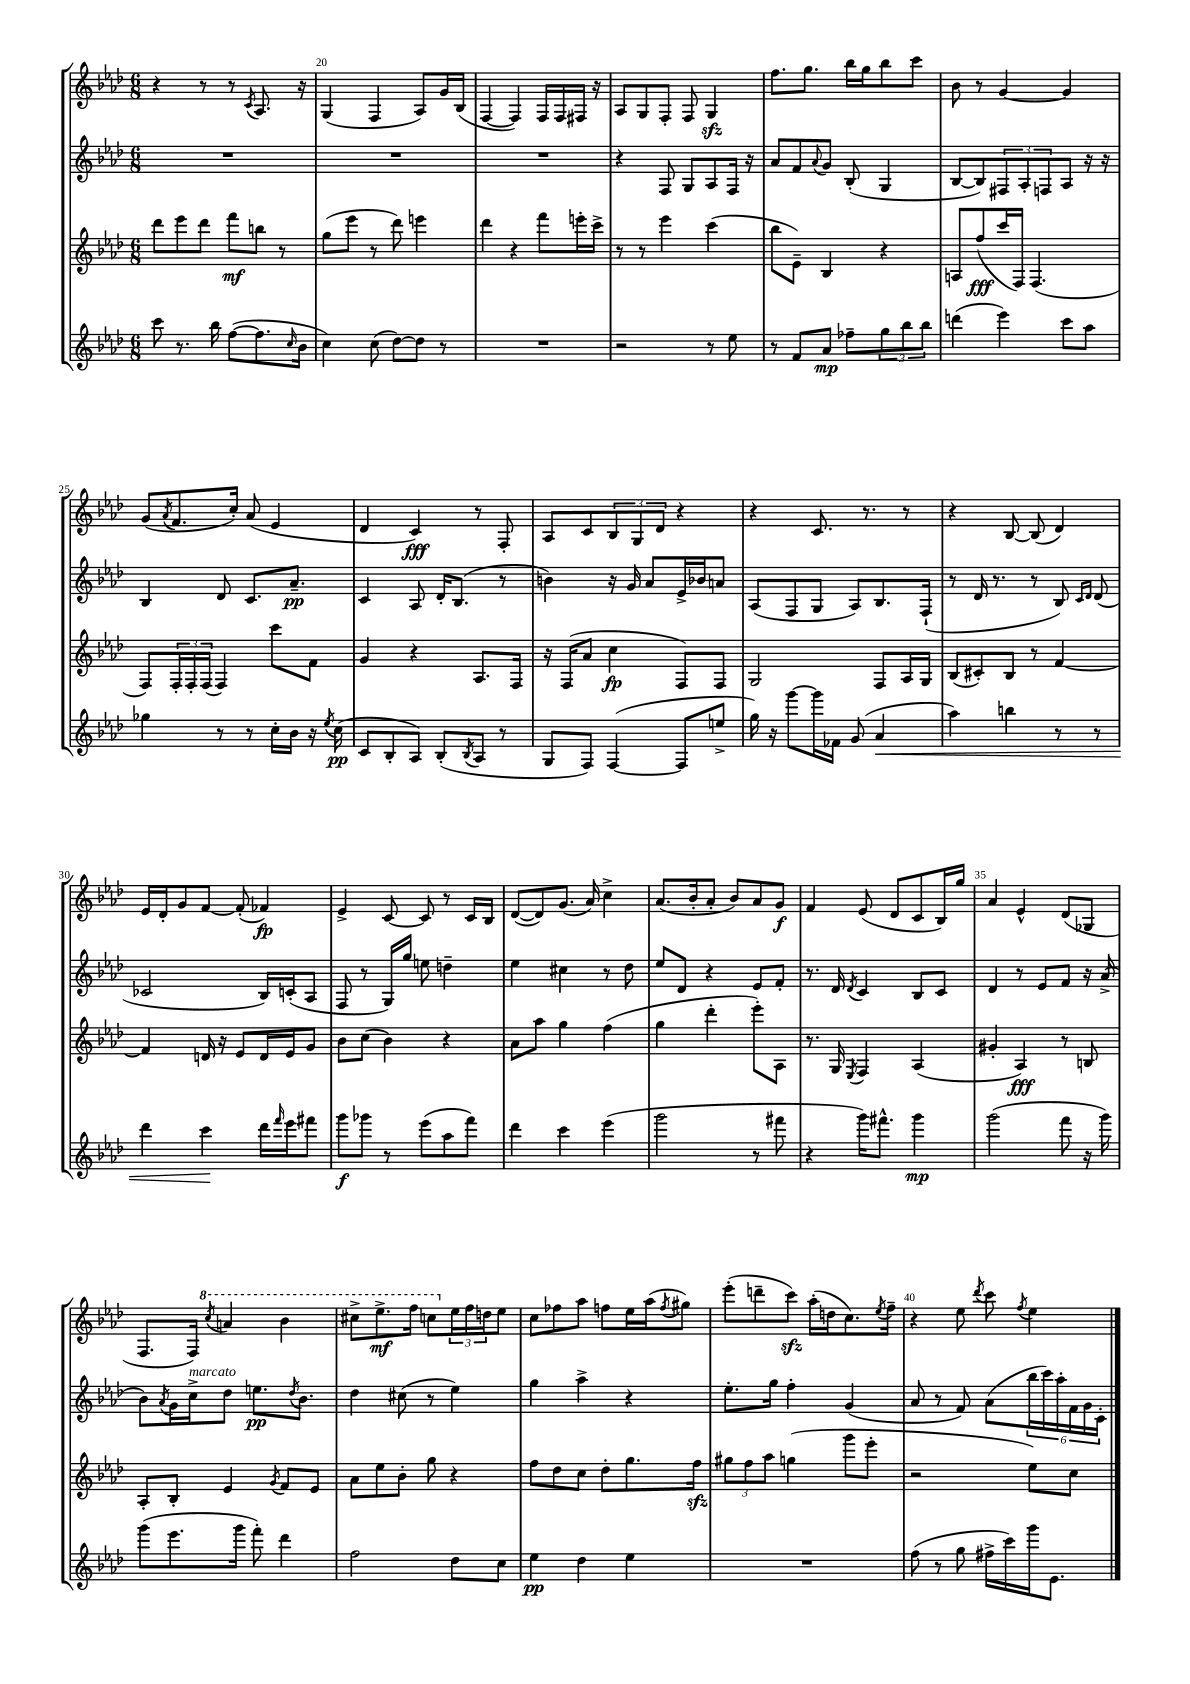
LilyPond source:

<<
\new StaffGroup <<
\new Staff = "s0" {
    \clef treble \key aes \major \numericTimeSignature \time 6/8
    r4 r8 r8 \acciaccatura { c'8 } aes8. r16 |
    g4( f4 aes8) g'16 bes16( |
    f4~ f4) f16 f16 fis16 r16 |
    aes8 g8 f8-. f8 g4\sfz |
    f''8. g''8. bes''16 g''16 bes''8 c'''8 |
    bes'8 r8 g'4~ g'4 |
    g'8( \acciaccatura { aes'8 } f'8. c''16-.) aes'8( ees'4 |
    des'4 c'4\fff) r8 f8-. |
    aes8 c'8 \tuplet 3/2 { bes8 g8 des'8 } r4 |
    r4 c'8. r8. r8 |
    r4 bes8~ bes8( des'4) |
    ees'16 des'16-. g'8 f'8~ f'8-.( fes'4\fp) |
    ees'4-> c'8~ c'8 r8 c'16 bes16 |
    des'8~( des'8) g'8.( aes'16) c''4-> |
    aes'8.( bes'16-. aes'8-. bes'8) aes'8 g'8\f |
    f'4 ees'8( des'8 c'8 bes16) g''16 |
    aes'4 ees'4-^ des'8( ges8 |
    f8. f16) \ottava #1 \acciaccatura { c'''8 } a''4 bes''4 |
    cis'''8-> ees'''8.->\mf f'''16 c'''8 \ottava #0 \tuplet 3/2 { ees''16 f''16 d''16 } ees''8 |
    c''8 fes''8 aes''8 f''8 ees''16 aes''16( \acciaccatura { f''8 } gis''8) |
    ees'''8-.( d'''8-- c'''8\sfz) aes''16-.( d''16 c''8.) \acciaccatura { ees''8 } f''16-- |
    r4 ees''8 \acciaccatura { des'''8 } c'''8 \acciaccatura { f''8 } ees''4 \bar "|." |
}
\new Staff = "s1" {
    \clef treble \key aes \major \numericTimeSignature \time 6/8
    R2. |
    R2. |
    R2. |
    r4 f8 g8 aes8 f16 r16 |
    aes'8 f'8 \appoggiatura { aes'8 } g'8 bes8-.( g4 |
    bes8~ bes8) \tuplet 3/2 { fis8 aes8-. f8 } aes8 r16 r16 |
    bes4 des'8 c'8. aes'8.--\pp |
    c'4 aes8 des'16-. bes8.( r8 |
    b'4) r16 g'16 aes'8 ees'16-> bes'16 a'8 |
    aes8( f8 g8 aes8) bes8. f16-!( |
    r8 des'16 r8. r8 bes8) \grace { c'16 des'16 } des'8( |
    ces'2 bes16) c'16-.( aes8 |
    f8 r8 g16) g''16 e''8 d''4-- |
    ees''4 cis''4 r8 des''8 |
    ees''8 des'8 r4 ees'8 f'8-. |
    r8. des'16 \acciaccatura { des'8 } c'4 bes8 c'8 |
    des'4 r8 ees'8 f'8 r16 aes'16->( |
    bes'8) \acciaccatura { aes'8 } g'16 c''16->^\markup { \italic "marcato" } des''8 e''8.\pp \acciaccatura { des''8 } bes'8. |
    des''4 cis''8( r8 ees''4) |
    g''4 aes''4-> r4 |
    ees''8.-. g''16 f''4-. g'4( |
    aes'8 r8 f'8) aes'8( \tuplet 6/4 { bes''16 c'''16) aes''16-. f'16 g'16 c'16-. } \bar "|." |
}
\new Staff = "s2" {
    \clef treble \key aes \major \numericTimeSignature \time 6/8
    des'''8 ees'''8 des'''8 f'''8\mf b''8 r8 |
    g''8( ees'''8 r8 des'''8) e'''4 |
    des'''4 r4 f'''8 e'''16-. c'''16-> |
    r8 r8 ees'''4 c'''4( |
    bes''8 ees'8--) bes4 r4 |
    a8 f''8\fff( c'''16 f16) f4.( |
    f8) \tuplet 3/2 { f16-. f16-. f16( } f4) c'''8 f'8 |
    g'4 r4 aes8. f16 |
    r16 f16( aes'8 c''4\fp f8) f8 |
    g2 f8 aes16 g16 |
    bes8( cis'8-.) bes8 r8 f'4~ |
    f'4 d'16 r16 ees'8 d'16 ees'16 g'8 |
    bes'8 c''8( bes'4) r4 |
    aes'8 aes''8 g''4 f''4( |
    g''4 des'''4-. ees'''8-.) aes8 |
    r8. g16 \acciaccatura { ees8 } f4 aes4( |
    gis'4-. aes4\fff) r8 b8 |
    aes8-. bes8-. ees'4 \acciaccatura { g'8 } f'8 ees'8 |
    aes'8 ees''8 bes'8-. g''8 r4 |
    f''8 des''8 c''8 des''8-. g''8. f''16\sfz |
    \tuplet 3/2 { gis''8 f''8 aes''8 } g''4( g'''8 ees'''8-. |
    r2 ees''8) c''8 \bar "|." |
}
\new Staff = "s3" {
    \clef treble \key aes \major \numericTimeSignature \time 6/8
    c'''8 r8. bes''16 f''8~( f''8. \grace { c''16 } bes'16 |
    c''4) c''8( des''8~) des''8 r8 |
    R2. |
    r2 r8 ees''8 |
    r8 f'8 aes'8\mp fes''8-- \tuplet 3/2 { g''8 bes''8 bes''8 } |
    d'''4( ees'''4) c'''8 aes''8 |
    ges''4 r8 r8 c''16-. bes'16 r16 \acciaccatura { ees''8 } c''16\pp( |
    c'8 bes8-. aes8) bes8-.( \acciaccatura { bes8 } aes8 r8 |
    g8 f8) f4~( f8 e''8-> |
    g''16) r16 g'''8~ g'''16 fes'16 g'8( aes'4\< |
    aes''4) b''4 r8 r8 |
    des'''4 c'''4\! des'''16 \grace { f'''16 } ees'''16 fis'''8 |
    g'''8\f ges'''8 r8 ees'''8( aes''8 f'''8) |
    des'''4 c'''4 ees'''4( |
    g'''2 r8 fis'''8 |
    r4 g'''16) fis'''8.-^ g'''4\mp |
    g'''2( f'''8 r16 g'''16) |
    g'''8( ees'''8. g'''16 f'''8-.) des'''4 |
    f''2 des''8 c''8 |
    ees''4\pp des''4 ees''4 |
    R2. |
    f''8( r8 g''8 fis''16-> c'''16) g'''16 ees'8. \bar "|." |
}
>>
>>
\layout { \context { \Score currentBarNumber = #19 \override BarNumber.break-visibility = ##(#f #t #t) barNumberVisibility = #(every-nth-bar-number-visible 5) } }
